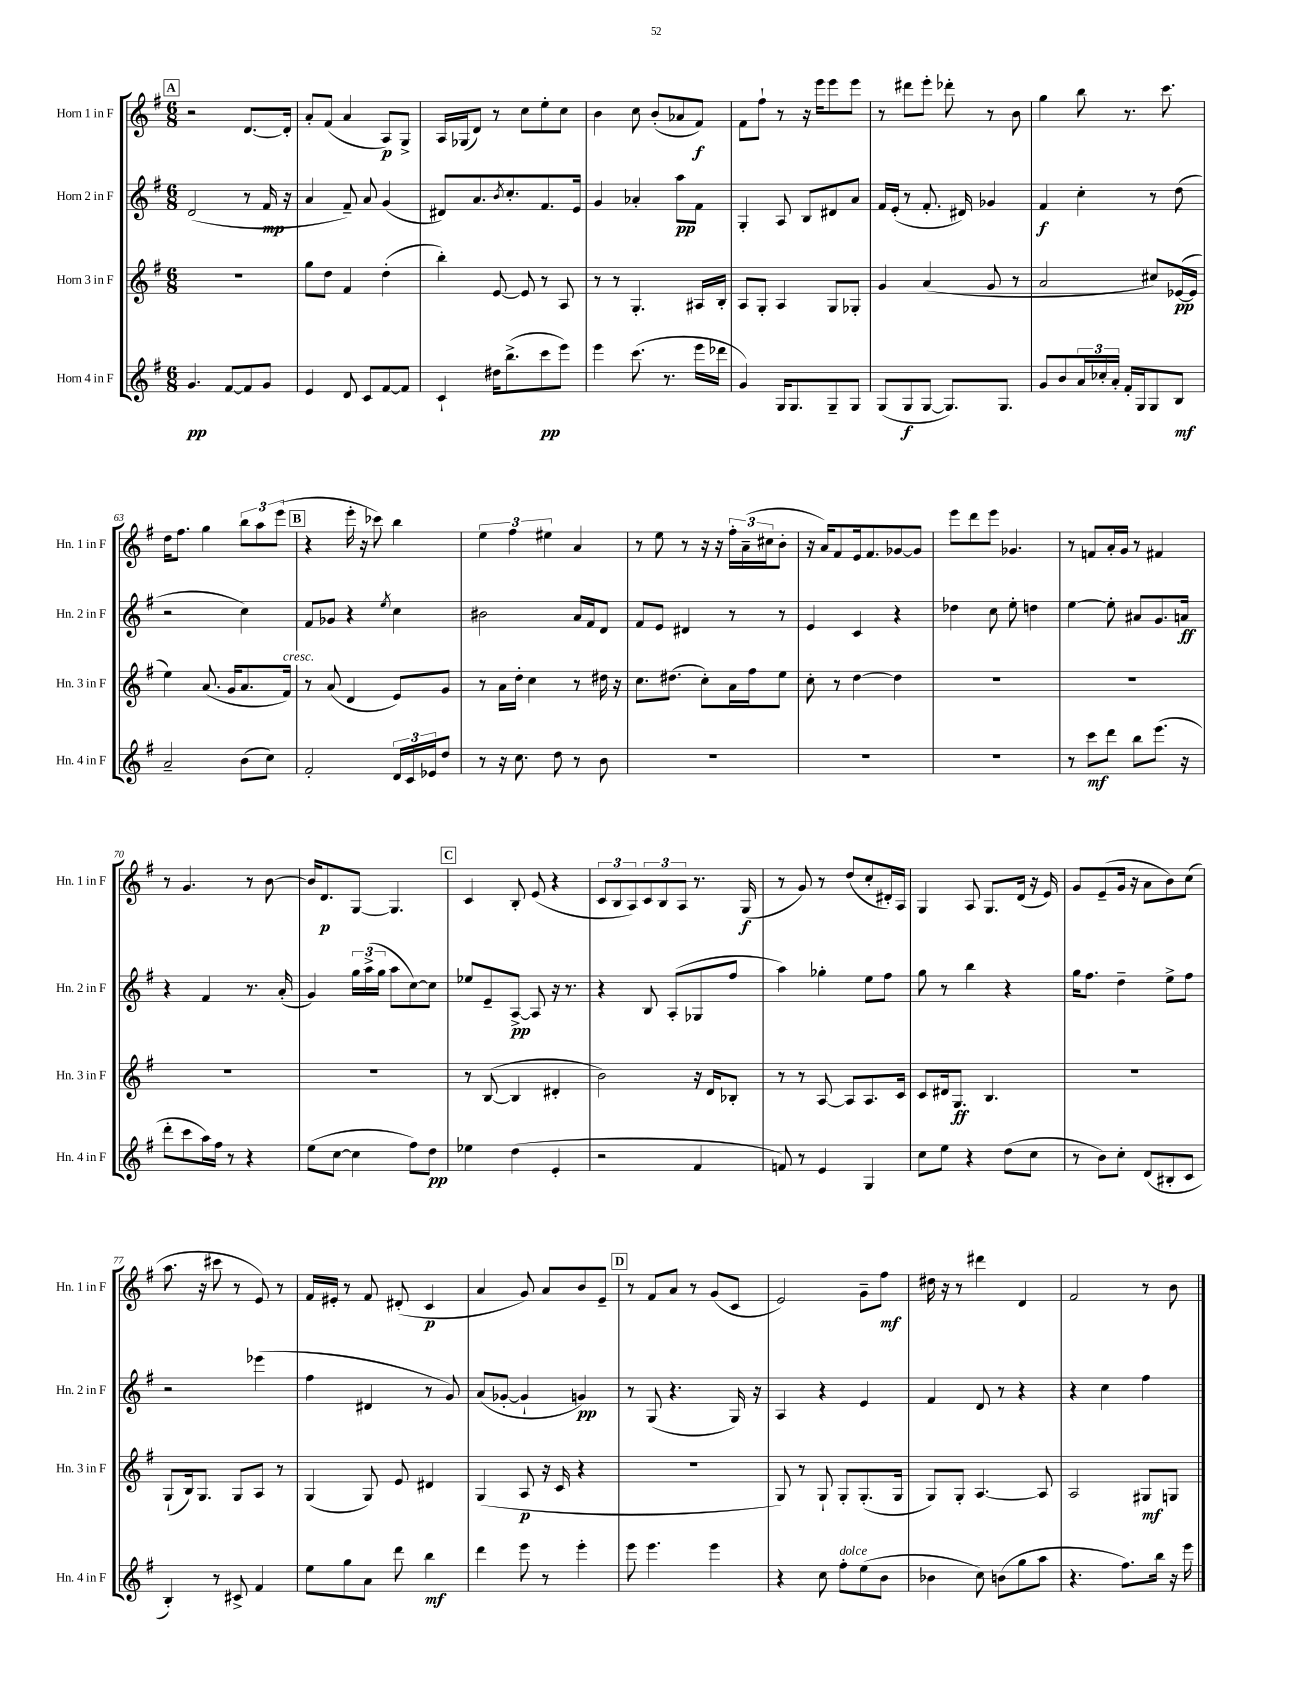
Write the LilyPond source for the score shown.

<<
\new StaffGroup <<
\new Staff = "s0" \with { instrumentName = "Horn 1 in F" shortInstrumentName = "Hn. 1 in F" } {
    \clef treble \key g \major \numericTimeSignature \time 6/8
    \mark \markup { \box "A" } r2 d'8.~ d'16-. |
    a'8-. fis'8( a'4 a8\p) g8-> |
    a16 ges16( d'8) r8 c''8 e''8-. c''8 |
    b'4 c''8 b'8-.( aes'8 fis'8\f) |
    fis'8 fis''8-! r8 r16 e'''16 e'''8 e'''8 |
    r8 dis'''8 e'''8-. des'''8-. r8 b'8 |
    g''4 b''8 r8. c'''8. |
    d''16 fis''8. g''4 \tuplet 3/2 { b''8 a''8 e'''8( } |
    \mark \markup { \box "B" } r4 e'''16-. r16 ces'''8) b''4 |
    \tuplet 3/2 { e''4 fis''4 eis''4 } a'4 |
    r8 e''8 r8 r16 r16 \tuplet 3/2 { fis''16-. a'16--( cis''16 } b'8-. |
    r16 a'16) fis'8 e'16 fis'8. ges'8~ ges'8 |
    e'''8 d'''8 e'''8 ges'4. |
    r8 f'8 a'16-. g'16 r8 fis'4 |
    r8 g'4. r8 b'8~ |
    b'16 d'8.\p g8~ g4. |
    \mark \markup { \box "C" } c'4 b8-. e'8( r4 |
    \tuplet 3/2 { c'8 b8 a8) } \tuplet 3/2 { c'8 b8 a8 } r8. g16\f( |
    r8 g'8) r8 d''8( c''8-. dis'16-.) a16 |
    g4 a8 g8. d'16( r16 e'16) |
    g'8 e'8--( g'16 r16 a'8 b'8) c''8( |
    a''8. r16 cis'''8 r8 e'8) r8 |
    fis'16 eis'16-. r8 fis'8 dis'8-.( c'4\p |
    a'4 g'8) a'8 b'8 e'8-- |
    \mark \markup { \box "D" } r8 fis'8 a'8 r8 g'8( c'8 |
    e'2) g'8-- fis''8\mf |
    dis''16 r16 r8 dis'''4 d'4 |
    fis'2 r8 b'8 \bar "|." |
}
\new Staff = "s1" \with { instrumentName = "Horn 2 in F" shortInstrumentName = "Hn. 2 in F" } {
    \clef treble \key g \major \numericTimeSignature \time 6/8
    \mark \markup { \box "A" } d'2( r8 fis'16\mp r16 |
    a'4 fis'8--) a'8 g'4( |
    dis'8) a'8. \acciaccatura { b'8 } c''8.-. fis'8. e'16 |
    g'4 aes'4-. a''8\pp fis'8 |
    g4-. a8 b8 dis'8 a'8 |
    fis'16 e'16-.( r8 fis'8.-. dis'16) ges'4 |
    fis'4\f c''4-. r8 d''8( |
    r2 c''4) |
    \mark \markup { \box "B" } fis'8 ges'8 r4 \acciaccatura { e''8 } c''4 |
    bis'2 a'16 fis'16 d'8 |
    fis'8 e'8 dis'4 r8 r8 |
    e'4 c'4 r4 |
    des''4 c''8 e''8-. d''4 |
    e''4~ e''8-. ais'8 g'8. a'16\ff |
    r4 fis'4 r8. a'16-.( |
    g'4) \tuplet 3/2 { g''16 a''16->( g''16 } a''8 c''8~) c''8 |
    \mark \markup { \box "C" } ees''8 e'8-- a8~->\pp a8 r16 r8. |
    r4 b8 a8-.( ges8 fis''8 |
    a''4) ges''4-. e''8 fis''8 |
    g''8 r8 b''4 r4 |
    g''16 fis''8. d''4-- e''8-> fis''8 |
    r2 ees'''4( |
    fis''4 dis'4 r8 g'8) |
    a'8( ges'8~-. ges'4-! g'4\pp) |
    \mark \markup { \box "D" } r8 g8( r4. g16) r16 |
    a4 r4 e'4 |
    fis'4 d'8 r8 r4 |
    r4 c''4 fis''4 \bar "|." |
}
\new Staff = "s2" \with { instrumentName = "Horn 3 in F" shortInstrumentName = "Hn. 3 in F" } {
    \clef treble \key g \major \numericTimeSignature \time 6/8
    \mark \markup { \box "A" } R2. |
    g''8 d''8 fis'4 d''4-.( |
    b''4-.) e'8~ e'8 r8 a8 |
    r8 r8 g4.-. ais16 b16-. |
    a8 g8-. a4 g8 ges8-. |
    g'4 a'4( g'8 r8 |
    a'2 cis''8) ees'16~\pp( ees'16 |
    e''4) a'8.( g'16 a'8. fis'16^\markup { \italic "cresc." }) |
    \mark \markup { \box "B" } r8 a'8( d'4 e'8) g'8 |
    r8 a'16 d''16-. c''4 r8 dis''16 r16 |
    c''8. dis''8.( c''8-.) a'16 fis''16 e''8 |
    c''8-. r8 d''4~ d''4 |
    R2. |
    R2. |
    R2. |
    R2. |
    \mark \markup { \box "C" } r8 b8~( b4 dis'4-. |
    b'2) r16 d'16 bes8-. |
    r8 r8 a8~ a8 a8. c'16 |
    c'8 dis'16 g8.\ff b4. |
    R2. |
    g8-!( b16) g8. g8 a8 r8 |
    g4( g8) e'8 dis'4 |
    g4( a8\p r16 c'16 r4 |
    \mark \markup { \box "D" } R2. |
    g8) r8 g8-! g8-. g8.-.( g16 |
    g8) g8-. a4.~ a8 |
    a2 gis8\mf g8 \bar "|." |
}
\new Staff = "s3" \with { instrumentName = "Horn 4 in F" shortInstrumentName = "Hn. 4 in F" } {
    \clef treble \key g \major \numericTimeSignature \time 6/8
    \mark \markup { \box "A" } g'4.\pp fis'8~ fis'8 g'8 |
    e'4 d'8 c'8 fis'8~ fis'8 |
    c'4-! dis''16 b''8.->( c'''8\pp e'''8) |
    e'''4 c'''8.( r8. e'''16 des'''16 |
    g'4) g16 g8. g8-- g8 |
    g8( g8\f g8~ g8.) g8. |
    g'8 b'8 \tuplet 3/2 { a'16 ces''16-. a'16-. } fis'16-. g16 g8 b8\mf |
    a'2-- b'8( c''8) |
    \mark \markup { \box "B" } fis'2-. \tuplet 3/2 { d'16 c'16 ees'16 } d''8 |
    r8 r16 c''8. d''8 r8 b'8 |
    R2. |
    R2. |
    R2. |
    r8 c'''8\mf d'''8 b''8 e'''8.( r16 |
    d'''8-. c'''8 a''16) fis''16 r8 r4 |
    e''8( c''8~ c''4 fis''8) d''8\pp |
    \mark \markup { \box "C" } ees''4 d''4( e'4-. |
    r2 fis'4 |
    f'8) r8 e'4 g4 |
    c''8 e''8 r4 d''8( c''8 |
    r8 b'8) c''8-. d'8( bis8-. c'8 |
    b4-.) r8 cis'8-> fis'4 |
    e''8 g''8 a'8 d'''8 b''4\mf |
    d'''4 e'''8 r8 e'''4-. |
    \mark \markup { \box "D" } e'''8 e'''4. e'''4 |
    r4 c''8 fis''8-.^\markup { \italic "dolce" } e''8( b'8 |
    bes'4 c''8) b'8( g''8 a''8 |
    r4. fis''8.) b''16 r16 e'''16 \bar "|." |
}
>>
>>
\layout { \context { \Score currentBarNumber = #56 } }
